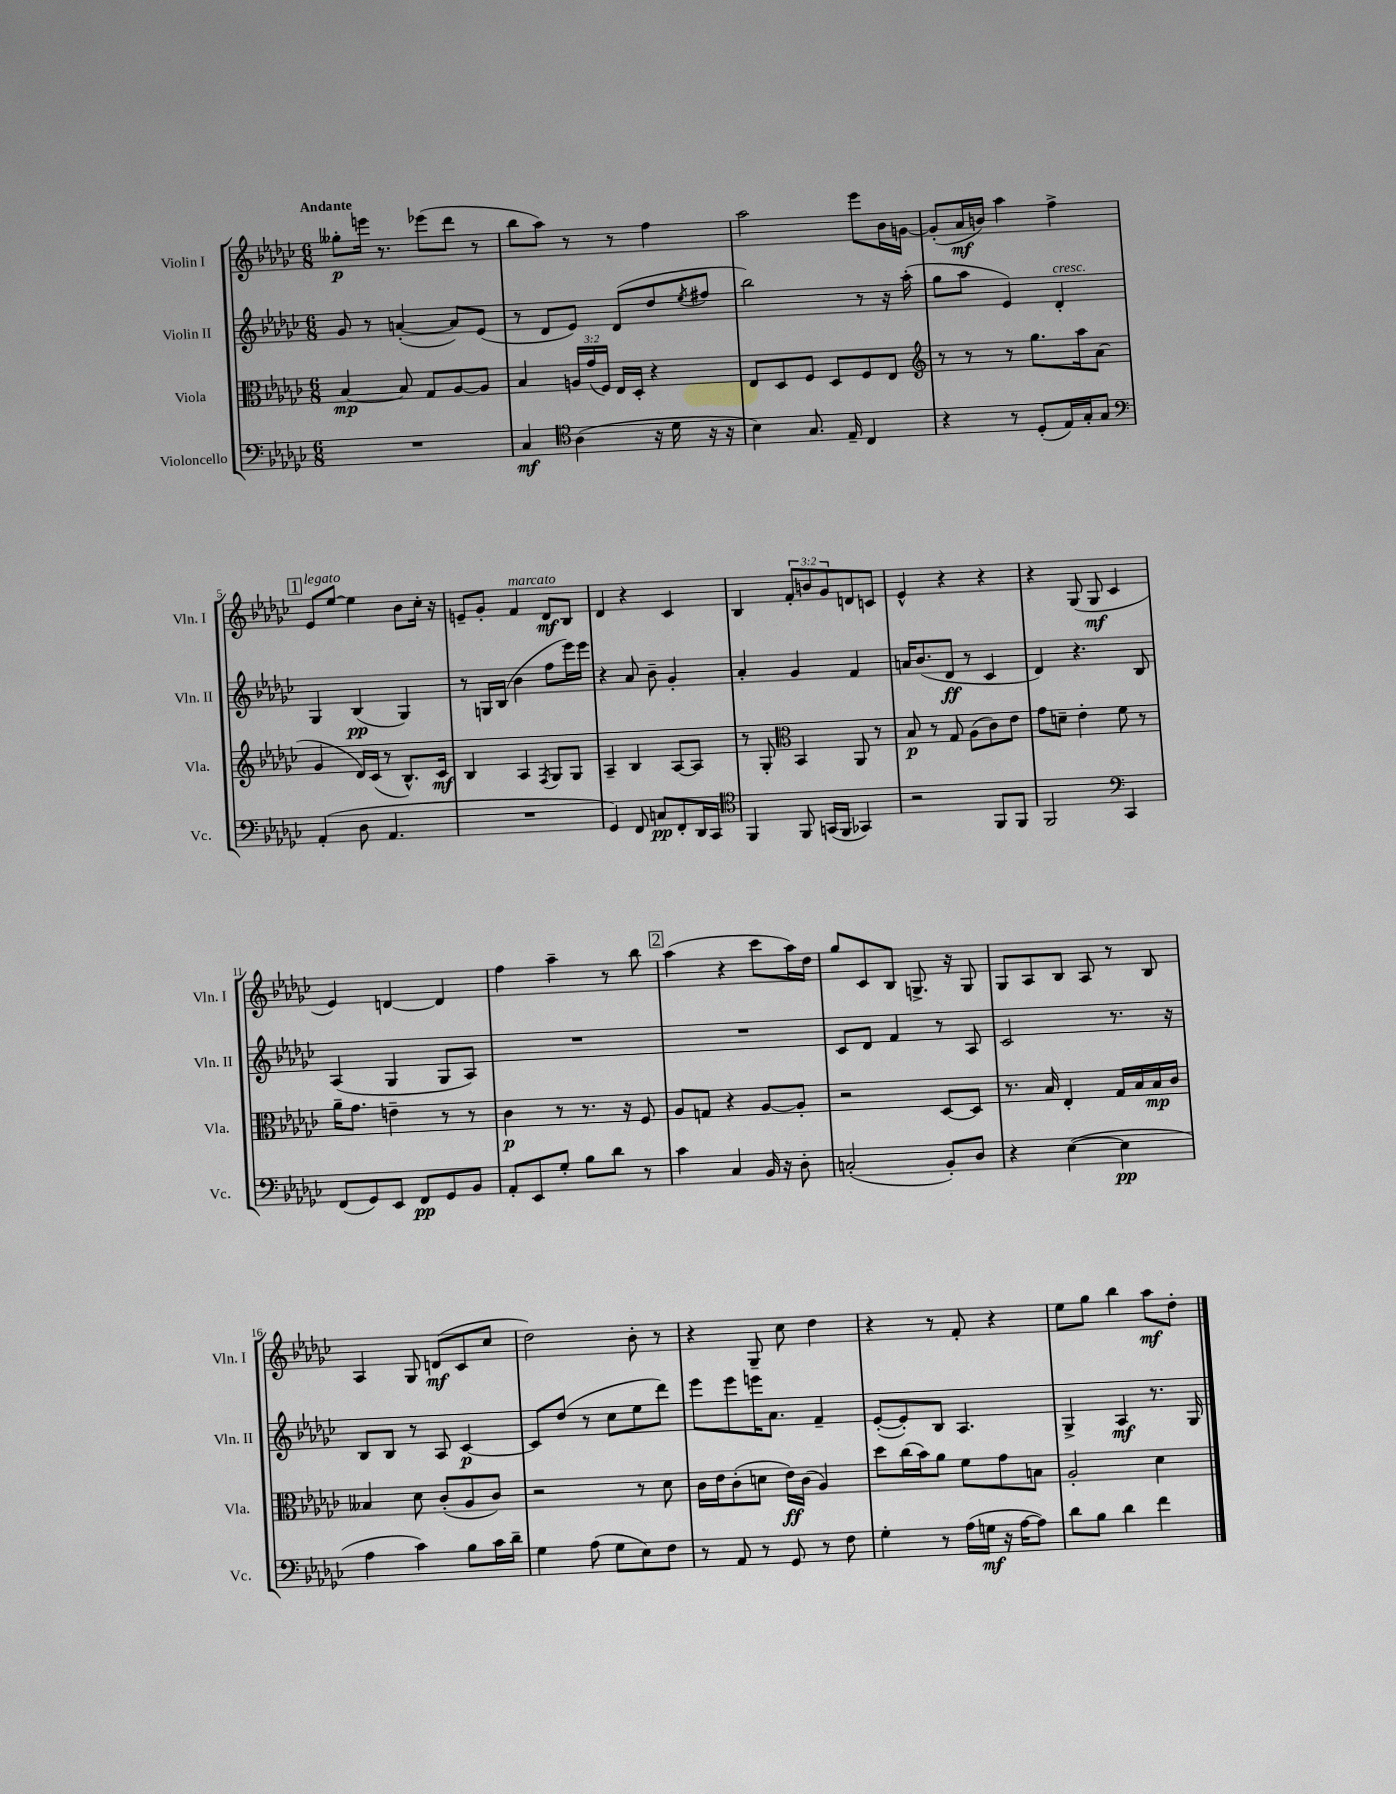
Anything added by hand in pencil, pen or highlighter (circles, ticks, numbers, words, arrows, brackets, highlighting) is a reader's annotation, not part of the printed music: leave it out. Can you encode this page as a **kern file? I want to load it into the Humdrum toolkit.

**kern	**dynam	**kern	**dynam	**kern	**dynam	**kern	**dynam
*part4	*part4	*part3	*part3	*part2	*part2	*part1	*part1
*staff4	*staff4	*staff3	*staff3	*staff2	*staff2	*staff1	*staff1
*I"Violoncello	*	*I"Viola	*	*I"Violin II	*	*I"Violin I	*
*I'Vc.	*	*I'Vla.	*	*I'Vln. II	*	*I'Vln. I	*
*clefF4	*	*clefC3	*	*clefG2	*	*clefG2	*
*k[b-e-a-d-g-c-]	*	*k[b-e-a-d-g-c-]	*	*k[b-e-a-d-g-c-]	*	*k[b-e-a-d-g-c-]	*
*M6/8	*	*M6/8	*	*M6/8	*	*M6/8	*
=1	=1	=1	=1	=1	=1	=1	=1
!	!	!	!	!	!	!LO:TX:a:B:t=Andante	!
2.r	.	[4B-/	mp	8g-/	.	8gg--X'\L	p
.	.	.	.	8r	.	16eeen\Jk	.
.	.	.	.	.	.	8.r	.
.	.	8B-/]	.	([4an'/	.	.	.
.	.	8G-/L	.	.	.	(8eee-X\L	.
.	.	[8A-/	.	8a/L])	.	8ddd-\J	.
.	.	8A-/J]	.	(8e-/J	.	8r	.
=2	=2	=2	=2	=2	=2	=2	=2
4C-/	mf	4B-/	.	8r	.	8bb-\L	.
.	.	.	.	8d-/L	.	8aa-\J)	.
*clefC4	*	*	*	*	*	*	*
(4A-\	.	24An/LL	.	8e-/J)	.	8r	.
.	.	(24g-/	.	.	.	.	.
.	.	24F/JJ)	.	.	.	.	.
.	.	16E-/LL	.	(8d-/L	.	8r	.
.	.	16D-'/JJ	.	.	.	.	.
16r	.	4r	.	8dd-/	.	4ff\	.
16d-\	.	.	.	.	.	.	.
.	.	.	.	8qee-/	.	.	.
16r	.	.	.	8ff#X/J	.	.	.
16r	.	.	.	.	.	.	.
=3	=3	=3	=3	=3	=3	=3	=3
4B-\)	.	8E-/L	.	2bb-\)	.	2aa-\	.
.	.	8D-/	.	.	.	.	.
8.G-/	.	8F/J	.	.	.	.	.
.	.	8D-/L	.	.	.	.	.
16E-~/	.	.	.	.	.	.	.
4C-/	.	8F/	.	8r	.	8eee-\L	.
.	.	8E-/J	.	16r	.	16b-\L	.
.	.	.	.	(16aa-'\	.	[16gn\JJ	.
=4	=4	=4	=4	=4	=4	=4	=4
*	*	*clefG2	*	*	*	*	*
4r	.	8r	.	8gg-\L	.	(8g'/L]	.
.	.	8r	.	8aa-\J	.	16a-/L	mf
.	.	.	.	.	.	16bn/JJ)	.
8r	.	8r	.	4e-/)	.	4aa-\	.
(8D-'/L	.	8.gg-\L	.	.	.	.	.
!	!	!	!	!LO:TX:a:i:t=cresc.	!	!	!
16E-/L)	.	.	.	4d-'/	.	4ff^\	.
16G-'/J	.	16aa-\k	.	.	.	.	.
8G-/J	.	(8a-\J	.	.	.	.	.
!!LO:LB:g=z
!!LO:REH:place=s1:t=1
=5	=5	=5	=5	=5	=5	=5	=5
*clefF4	*	*	*	*	*	*	*
!	!	!	!	!	!	!LO:TX:a:i:t=legato	!
(4AA-'/	.	4g-/	.	4G-/	.	8e-/L	.
.	.	.	.	.	.	[8ee-/J	.
8D-\	.	16d-/LL)	.	(4B-/	pp	4ee-\]	.
.	.	(16c-/JJ	.	.	.	.	.
4.AA-/	.	8r	.	.	.	.	.
.	.	8.B-^^/L)	.	4G-/)	.	8b-\L	.
.	.	.	.	.	.	16cc-'\Jk	.
.	.	16c-/Jk	mf	.	.	16r	.
=6	=6	=6	=6	=6	=6	=6	=6
2.r	.	4B-/	.	8r	.	8en~/L	.
.	.	.	.	16Gn/LL	.	8g-'/J	.
.	.	.	.	(16B-/JJ	.	.	.
!	!	!	!	!	!	!LO:TX:a:i:t=marcato	!
.	.	4A-/	.	4b-\	.	4f/	.
.	.	8qF/	.	.	.	.	.
.	.	8G-/L	.	8ff\L	.	8d-/L	mf
.	.	8G-/J	.	16eee-\L)	.	8B-/J	.
.	.	.	.	16eee-\JJ	.	.	.
=7	=7	=7	=7	=7	=7	=7	=7
4GG-/)	.	4A-~/	.	4r	.	4d-/	.
8FF/	.	4B-/	.	8a-/	.	4r	.
8Cn/L	pp	.	.	8b-~\	.	.	.
8FF'/	.	[8A-/L	.	4g-'/	.	4c-/	.
16DD-/L	.	8A-/J]	.	.	.	.	.
16CC-/JJ	.	.	.	.	.	.	.
=8	=8	=8	=8	=8	=8	=8	=8
*clefC4	*	*	*	*	*	*	*
4FF/	.	8r	.	4a-'/	.	4B-/	.
.	.	8G-'/	.	.	.	.	.
*	*	*clefC3	*	*	*	*	*
8FF/	.	4BB-/	.	4g-/	.	12f'/L	.
.	.	.	.	.	.	12bn/	.
(16GGn/LL	.	.	.	.	.	.	.
.	.	.	.	.	.	12g-/	.
16FF/JJ	.	.	.	.	.	.	.
4GG-X/)	.	8AA-/	.	4f/	.	8dn/	.
.	.	8r	.	.	.	8cn/J	.
=9	=9	=9	=9	=9	=9	=9	=9
2r	.	8B-/	p	16an/KL	.	4e-^^/	.
.	.	.	.	(8.b-/	.	.	.
.	.	8r	.	.	.	.	.
.	.	8G-/	.	8d-/J	ff	4r	.
.	.	(8A-\L	.	8r	.	.	.
8FF/L	.	8c-\)	.	4c-/	.	4r	.
8FF/J	.	8e-\J	.	.	.	.	.
=10	=10	=10	=10	=10	=10	=10	=10
2FF/	.	8g-\L	.	4d-/)	.	4r	.
.	.	8dn~\J	.	.	.	.	.
.	.	4e-'\	.	4.r	.	(8G-/	.
.	.	.	.	.	.	8G-/	mf
*clefF4	*	*	*	*	*	*	*
4CC-/	.	8f\	.	.	.	4c-/	.
.	.	8r	.	8B-/	.	.	.
!!LO:LB:g=z
=11	=11	=11	=11	=11	=11	=11	=11
(8FF/L	.	16a-~\KL	.	(4A-/	.	4e-/)	.
.	.	8.g-\J	.	.	.	.	.
8GG-/)	.	.	.	.	.	.	.
8EE-/J	.	4en~\	.	4G-/	.	[4dn/	.
8FF/L	pp	.	.	.	.	.	.
8GG-/	.	8r	.	8G-/L	.	4d/]	.
8BB-/J	.	8r	.	8A-/J)	.	.	.
=12	=12	=12	=12	=12	=12	=12	=12
8AA-'/L	.	4c-\	p	2.r	.	4ff\	.
8EE-/	.	.	.	.	.	.	.
8G-'/J	.	8r	.	.	.	4aa-~\	.
8B-\L	.	8.r	.	.	.	.	.
8d-\J	.	.	.	.	.	8r	.
.	.	16r	.	.	.	.	.
8r	.	8F/	.	.	.	8bb-\	.
!!LO:REH:place=s1:t=2
=13	=13	=13	=13	=13	=13	=13	=13
4c-\	.	8A-/L	.	2.r	.	(4aa-\	.
.	.	8Gn/J	.	.	.	.	.
4C-/	.	4r	.	.	.	4r	.
16BB-/	.	[8A-/L	.	.	.	8ccc-\L	.
16r	.	.	.	.	.	.	.
8D-'\	.	8A-'/J]	.	.	.	16aa-\L)	.
.	.	.	.	.	.	16dd-\JJ	.
=14	=14	=14	=14	=14	=14	=14	=14
(2Cn'/	.	2r	.	8c-/L	.	8gg-/L	.
.	.	.	.	8d-/J	.	8c-/	.
.	.	.	.	4f/	.	8B-/J	.
.	.	.	.	.	.	8.Gn^/	.
8BB-'/L)	.	[8D-/L	.	8r	.	.	.
.	.	.	.	.	.	16r	.
8D-/J	.	8D-/J]	.	8A-/	.	8G/	.
=15	=15	=15	=15	=15	=15	=15	=15
4r	.	8.r	.	2c-/	.	8G-/L	.
.	.	.	.	.	.	8A-/	.
.	.	16B-/	.	.	.	.	.
([4E-\	.	4E-'/	.	.	.	8B-/J	.
.	.	.	.	.	.	8A-/	.
4E-\]	pp	16G-/LL	.	8.r	.	8r	.
.	.	16B-/	.	.	.	.	.
.	.	16B-/	mp	.	.	8B-/	.
.	.	16c-/JJ	.	16r	.	.	.
!!LO:LB:g=z
=16	=16	=16	=16	=16	=16	=16	=16
4A-\	.	4B--X/	.	8B-/L	.	4A-/	.
.	.	.	.	8B-/J	.	.	.
4c-\)	.	8d-\	.	8r	.	8G-/	.
.	.	(8c-'/L	.	8A-/	.	(8dn/L	mf
8B-\L	.	8A-/	.	[4c-/	p	8c-/	.
16c-\L	.	8c-/J)	.	.	.	8cc-/J	.
16d-~\JJ	.	.	.	.	.	.	.
=17	=17	=17	=17	=17	=17	=17	=17
4G-\	.	2r	.	8c-/L]	.	2dd-\)	.
.	.	.	.	(8dd-/J	.	.	.
(8A-\	.	.	.	8r	.	.	.
8G-\L	.	.	.	8cc-\L	.	.	.
8E-\)	.	8r	.	8ee-\	.	8b-'\	.
8F\J	.	8d-\	.	8ddd-\J)	.	8r	.
=18	=18	=18	=18	=18	=18	=18	=18
8r	.	16c-\LL	.	8eee-\L	.	4r	.
.	.	16e-\J	.	.	.	.	.
8AA-/	.	(8c-'\	.	8eee-\	.	.	.
8r	.	8dn\J	.	16eeen\K	.	8G-~/	.
.	.	.	.	8.a-\J	.	.	.
8GG-/	.	16e-\LL)	ff	.	.	8cc-\	.
.	.	(16c-\JJ	.	.	.	.	.
8r	.	4A-/)	.	4f~/	.	4dd-\	.
8F\	.	.	.	.	.	.	.
=19	=19	=19	=19	=19	=19	=19	=19
4G-'\	.	8dd-\L	.	([8e-'/L	.	4r	.
.	.	(16cc-\L	.	8e-'/])	.	.	.
.	.	16b-\J)	.	.	.	.	.
8r	.	8a-\J	.	8B-/J	.	8r	.
(16A-\LL	.	8f\L	.	4.A-/	.	8f'/	.
16Gn\JJ	mf	.	.	.	.	.	.
16r	.	8g-\	.	.	.	4r	.
[16A-\KL	.	.	.	.	.	.	.
8A-\J])	.	8Bn\J	.	.	.	.	.
=20	=20	=20	=20	=20	=20	=20	=20
8d-\L	.	2A-'/	.	4G-^/	.	8ee-\L	.
8B-\J	.	.	.	.	.	8gg-\J	.
4d-\	.	.	.	4A-/	mf	4bb-\	.
4f\	.	4d-\	.	8.r	.	8aa-\L	mf
.	.	.	.	.	.	8dd-'\J	.
.	.	.	.	16G-/	.	.	.
==	==	==	==	==	==	==	==
*-	*-	*-	*-	*-	*-	*-	*-
